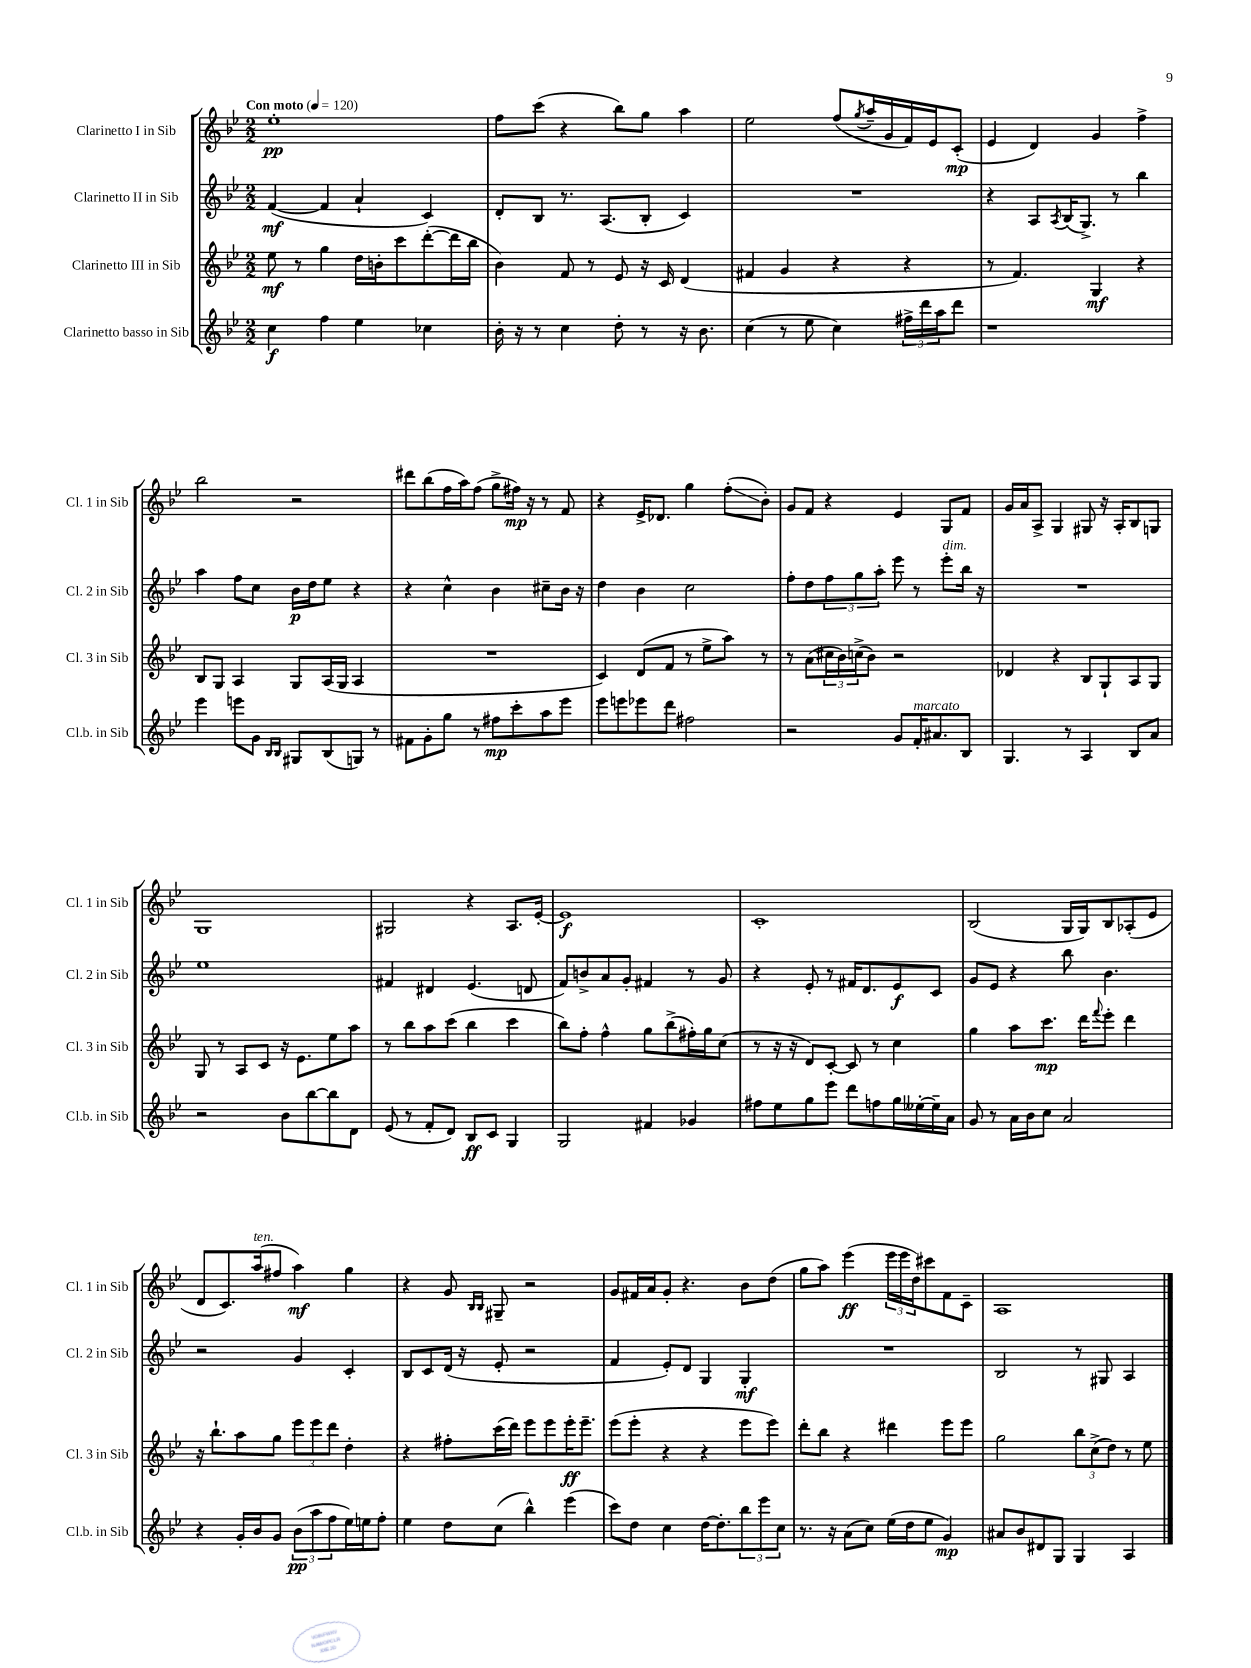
<<
\new StaffGroup <<
\new Staff = "s0" \with { instrumentName = "Clarinetto I in Sib" shortInstrumentName = "Cl. 1 in Sib" } {
    \clef treble \key bes \major \numericTimeSignature \time 2/2 \tempo "Con moto" 4 = 120
    ees''1-.\pp |
    f''8 c'''8( r4 bes''8) g''8 a''4 |
    ees''2 f''8( \acciaccatura { g''8 } a''16-- g'16 f'16) ees'16 c'8-.\mp( |
    ees'4 d'4) g'4 f''4-> |
    bes''2 r2 |
    dis'''8 bes''8( f''16 a''16) f''8( g''8-> fis''16\mp) r16 r8 f'8 |
    r4 ees'16-> des'8. g''4 f''8-.\glissando( bes'8-.) |
    g'8 f'8 r4 ees'4 g8 f'8 |
    g'16 a'16 a8-> g4 gis8 r16 a16-. bes8 g8 |
    g1 |
    gis2 r4 a8. ees'16~-. |
    ees'1\f |
    c'1-. |
    bes2( g16 g16) bes8 aes8-.( ees'8 |
    d'8 c'8.) a''16^\markup { \italic "ten." }( fis''8 a''4\mf) g''4 |
    r4 g'8 \grace { bes16 bes16 } gis8-- r2 |
    g'8 fis'16 a'16 g'8-. r4. bes'8 d''8( |
    g''8 a''8) ees'''4\ff( \tuplet 3/2 { ees'''16 ees'''16 d''16) } cis'''8 f'8 c'8-- |
    a1 \bar "|." |
}
\new Staff = "s1" \with { instrumentName = "Clarinetto II in Sib" shortInstrumentName = "Cl. 2 in Sib" } {
    \clef treble \key bes \major \numericTimeSignature \time 2/2
    f'4~\mf( f'4 a'4-! c'4) |
    d'8-. bes8 r8. a8.( bes8-. c'4) |
    R1 |
    r4 a8 \acciaccatura { a8 } bes16( g8.->) r8 bes''4 |
    a''4 f''8 c''8 bes'16\p d''16 ees''8 r4 |
    r4 c''4-^ bes'4 cis''8-- bes'16 r16 |
    d''4 bes'4 c''2 |
    f''8-. d''8 \tuplet 3/2 { f''8 g''8 a''8-. } ees'''8 r8 ees'''8-.^\markup { \italic "dim." } bes''16 r16 |
    R1 |
    ees''1 |
    fis'4 dis'4 ees'4.( d'8 |
    f'8) b'8-> a'8 g'8-. fis'4 r8 g'8 |
    r4 ees'8-. r8 fis'16 d'8. ees'8\f c'8 |
    g'8 ees'8 r4 bes''8 bes'4. |
    r2 g'4 c'4-. |
    bes8 c'8 d'16( r16 ees'8-. r2 |
    f'4 ees'8-.) d'8 g4 g4-.\mf |
    R1 |
    bes2 r8 gis8 a4 \bar "|." |
}
\new Staff = "s2" \with { instrumentName = "Clarinetto III in Sib" shortInstrumentName = "Cl. 3 in Sib" } {
    \clef treble \key bes \major \numericTimeSignature \time 2/2
    ees''8\mf r8 g''4 d''16 b'16-. c'''8 d'''8~-.( d'''16 bes''16 |
    bes'4) f'8 r8 ees'8 r16 c'16 d'4( |
    fis'4 g'4 r4 r4 |
    r8 f'4.) g4\mf r4 |
    bes8 g8 a4 g8 a16( g16 a4 |
    R1 |
    c'4) d'8( f'8 r8 ees''8-> a''8) r8 |
    r8 a'8( \tuplet 3/2 { cis''16 bes'16) c''16->( } bes'8) r2 |
    des'4 r4 bes8 g8-! a8 g8 |
    g8 r8 a8 c'8 r16 ees'8. ees''8 a''8 |
    r8 bes''8 a''8 c'''8( bes''4 c'''4 |
    bes''8) f''8-. f''4-^ g''8 bes''8->( fis''16-.) g''16 c''8( |
    r8 r16 r16 d'8) c'8~-. c'8 r8 c''4 |
    g''4 a''8 c'''8.\mp d'''16 \appoggiatura { f'''8 } ees'''8-. d'''4 |
    r16 bes''8.-! a''8 g''8 \tuplet 3/2 { ees'''8 ees'''8 d'''8 } d''4-. |
    r4 fis''8-. c'''16( d'''16) ees'''8 ees'''8 ees'''16-.\ff ees'''8.-- |
    ees'''8( ees'''8-. r4 r4 ees'''8 ees'''8) |
    d'''8-. bes''8 r4 dis'''4 ees'''8 ees'''8 |
    g''2 \tuplet 3/2 { bes''8 c''8->( d''8) } r8 ees''8 \bar "|." |
}
\new Staff = "s3" \with { instrumentName = "Clarinetto basso in Sib" shortInstrumentName = "Cl.b. in Sib" } {
    \clef treble \key bes \major \numericTimeSignature \time 2/2
    c''4\f f''4 ees''4 ces''4 |
    bes'16-. r16 r8 c''4 d''8-. r8 r16 bes'8. |
    c''4( r8 ees''8 c''4) \tuplet 3/2 { fis''16-> d'''16 a''16 } d'''8 |
    r1 |
    ees'''4 e'''8 g'8 \grace { bes16 bes16 } gis8 bes8( g8) r8 |
    fis'8 g'8-. g''8 r8 fis''8\mp c'''8-. a''8 ees'''8 |
    ees'''8 e'''8 ees'''8 d'''8 fis''2 |
    r2 g'8 f'16-.^\markup { \italic "marcato" } ais'8. bes8 |
    g4. r8 a4 bes8 a'8 |
    r2 bes'8 bes''8~ bes''8 d'8 |
    ees'8( r8 f'8-. d'8) bes8\ff c'8 g4 |
    g2 fis'4 ges'4 |
    fis''8 ees''8 g''8 ees'''8 d'''8 f''8 g''16 eeses''16~-. eeses''16-- a'16 |
    g'8 r8 a'16 bes'16 c''8 a'2 |
    r4 g'16-. bes'16 g'8 \tuplet 3/2 { bes'8\pp( a''8 f''8 } ees''16) e''16 f''8-. |
    ees''4 d''8 c''8( bes''4-^) ees'''4( |
    c'''8) d''8 c''4 d''16~ d''8.-. \tuplet 3/2 { bes''8 ees'''8 c''8 } |
    r8. r16 a'8( c''8) ees''16( d''16 ees''8 g'4\mp) |
    ais'8 bes'8 dis'8 g8 g4 a4 \bar "|." |
}
>>
>>
\layout { \context { \Score \remove "Bar_number_engraver" } }
